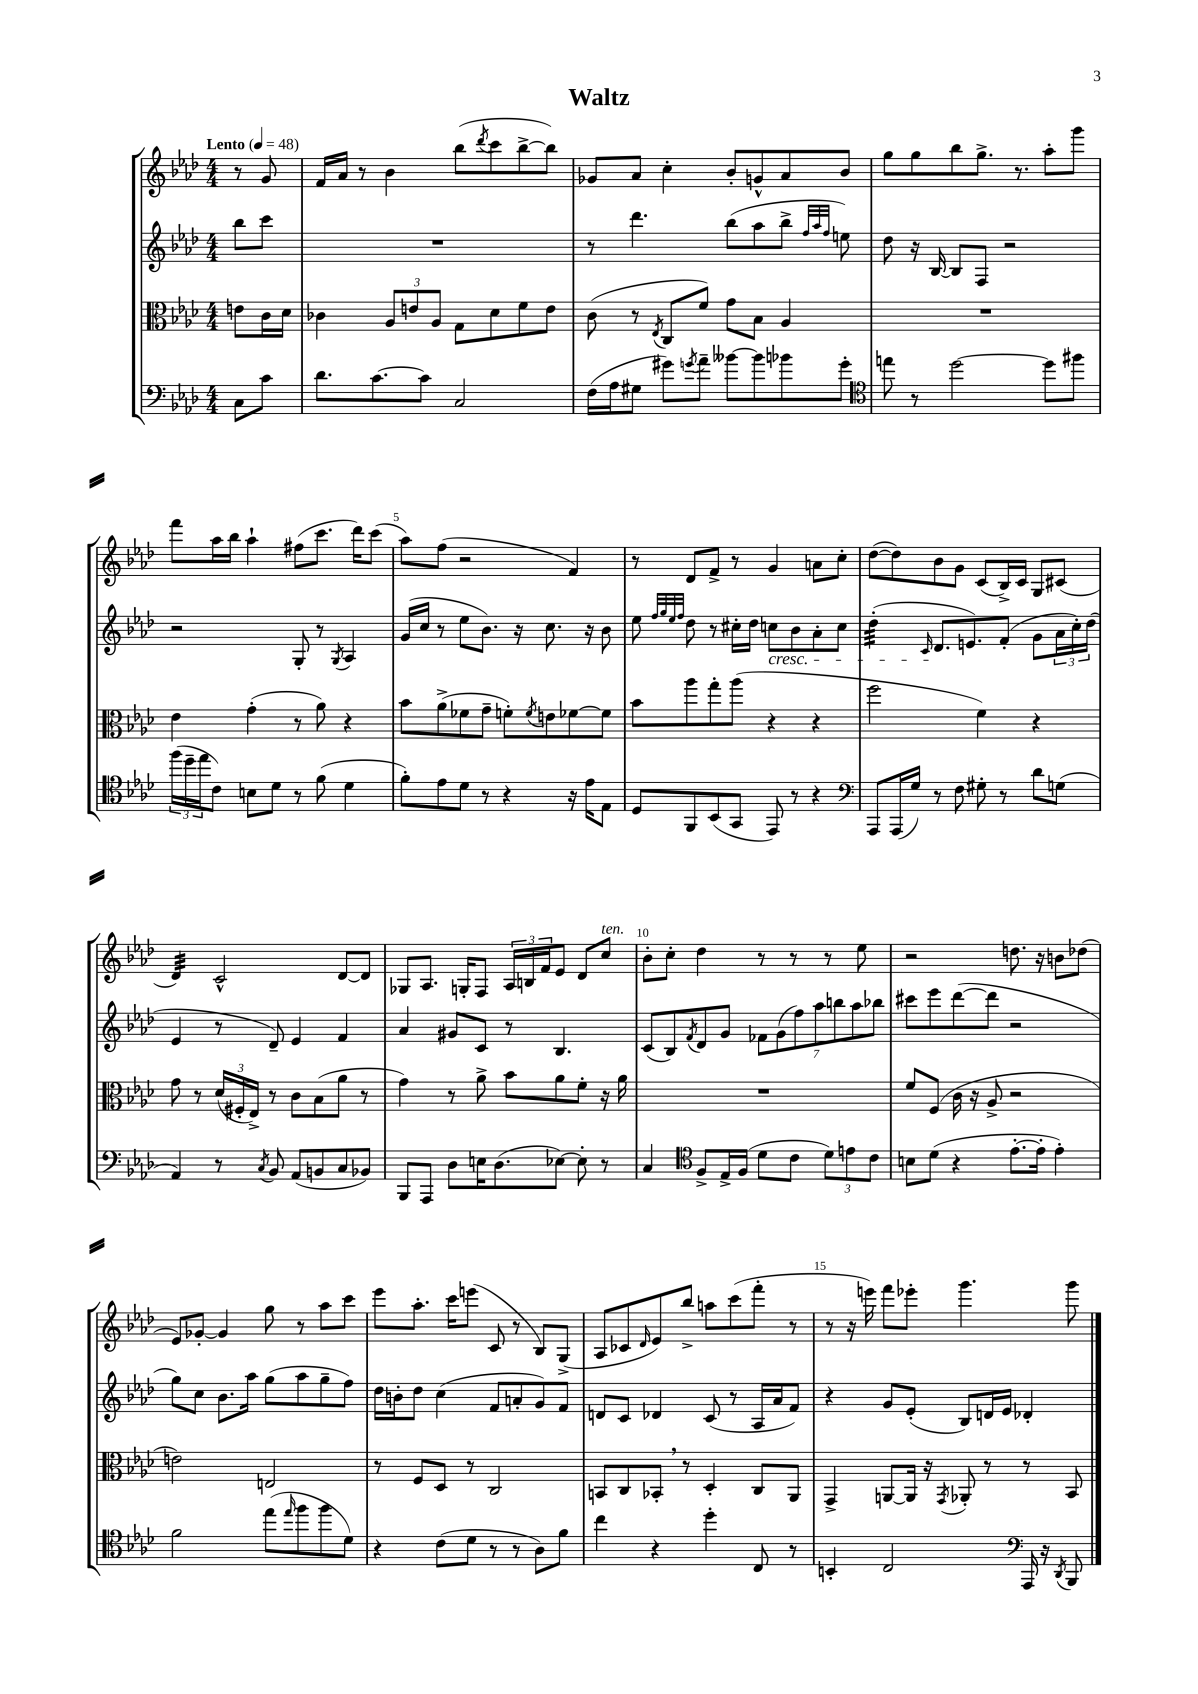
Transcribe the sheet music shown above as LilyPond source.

\header { title = "Waltz" }
<<
\new StaffGroup <<
\new Staff = "s0" {
    \clef treble \key aes \major \numericTimeSignature \time 4/4 \partial 4 \tempo "Lento" 4 = 48
    r8 g'8 |
    f'16 aes'16 r8 bes'4 bes''8( \acciaccatura { des'''8 } c'''8 bes''8~-> bes''8) |
    ges'8 aes'8 c''4-. bes'8-. g'8-^ aes'8 bes'8 |
    g''8 g''8 bes''8 g''8.-> r8. aes''8-. g'''8 |
    f'''8 aes''16 bes''16 aes''4-! fis''8( c'''8. des'''16) c'''8( |
    aes''8) f''8( r2 f'4) |
    r8 des'8 f'8-> r8 g'4 a'8 c''8-. |
    des''8~( des''8) bes'8 g'8 c'8( bes16->) c'16 g8 cis'8( |
    des'4:32) c'2-^ des'8~ des'8 |
    ges8 aes8. g16-. f8 \tuplet 3/2 { aes16 b16 f'16 } ees'8 des'8 c''8^\markup { \italic "ten." } |
    bes'8-. c''8-. des''4 r8 r8 r8 ees''8 |
    r2 d''8. r16 b'8 des''8( |
    ees'8) ges'8~-. ges'4 g''8 r8 aes''8 c'''8 |
    ees'''8 aes''8.-. c'''16 e'''8( c'8 r8 bes8) g8->( |
    aes8 ces'8 \grace { des'16 } ees'8) bes''8-> a''8 c'''8( f'''8-. r8 |
    r8 r16 e'''16) f'''8 ees'''8-. g'''4. g'''8 \bar "|." |
}
\new Staff = "s1" {
    \clef treble \key aes \major \numericTimeSignature \time 4/4 \partial 4
    bes''8 c'''8 |
    R1 |
    r8 des'''4. bes''8( aes''8 bes''8-> \grace { f''32 aes''32 f''32 } e''8) |
    des''8 r16 bes16~ bes8 f8 r2 |
    r2 g8-. r8 \acciaccatura { g8 } aes4 |
    g'16( c''16 r8 ees''8 bes'8.) r16 c''8. r16 bes'8 |
    ees''8 \grace { f''32 g''32 ees''32 f''32 } des''8 r8 cis''16-. des''16 c''8\cresc bes'8 aes'8-. c''8 |
    des''4:32-.( \grace { c'16 } des'8.\! e'8.) f'8-.( g'8 \tuplet 3/2 { aes'16 c''16-.) des''16( } |
    ees'4 r8 des'8--) ees'4 f'4 |
    aes'4 gis'8 c'8 r8 bes4. |
    c'8( bes8) \acciaccatura { f'8 } des'8 g'8 \tuplet 7/4 { fes'8 g'8( f''8) aes''8 b''8 aes''8 bes''8 } |
    cis'''8 ees'''8 des'''8~( des'''8 r2 |
    g''8) c''8 bes'8. aes''16 g''8( aes''8 g''8-- f''8) |
    des''16 b'16-. des''8 c''4( f'8 a'8-. g'8) f'8 |
    d'8 c'8 des'4 c'8( r8 aes16 aes'16 f'8) |
    r4 g'8 ees'8-.( bes8) d'16 ees'16 des'4-. \bar "|." |
}
\new Staff = "s2" {
    \clef alto \key aes \major \numericTimeSignature \time 4/4 \partial 4
    e'8 c'16 des'16 |
    ces'4 \tuplet 3/2 { aes8 e'8 aes8 } g8 des'8 f'8 e'8 |
    c'8( r8 \acciaccatura { ees8 } c8 f'8) g'8 bes8 aes4 |
    R1 |
    ees'4 g'4-.( r8 aes'8) r4 |
    bes'8 aes'8->( fes'8 g'8-- f'8-.) \acciaccatura { f'8 } e'8 fes'8~ fes'8 |
    bes'8 aes''8 g''8-. aes''8( r4 r4 |
    f''2 f'4) r4 |
    g'8 r8 \tuplet 3/2 { des'16( fis16-. ees16->) } r8 c'8 bes8( aes'8 r8 |
    g'4) r8 aes'8-> bes'8 aes'8 f'8-. r16 aes'16 |
    R1 |
    f'8 f8( c'16 r16 aes8-> r2 |
    e'2) e2 |
    r8 f8 des8 r8 c2 |
    b,8 c8 bes,8-. \breathe r8 des4-. c8 aes,8 |
    g,4-> a,8~ a,16 r16 \acciaccatura { g,8 } aes,8-. r8 r8 bes,8 \bar "|." |
}
\new Staff = "s3" {
    \clef bass \key aes \major \numericTimeSignature \time 4/4 \partial 4
    c8 c'8 |
    des'8. c'8.~ c'8 c2 |
    f16( aes16 gis8 gis'8) \acciaccatura { g'8 } aes'8-- beses'8~ beses'8 bes'8 g'8-. |
    \clef tenor e''8 r8 des''2~ des''8 fis''8 |
    \tuplet 3/2 { f''16( des''16-- ees''16 } c'8) b8 des'8 r8 f'8( des'4 |
    f'8-.) ees'8 des'8 r8 r4 r16 ees'16 ees8 |
    des8 f,8 bes,8( g,8 ees,8) r8 r4 |
    \clef bass aes,,8 aes,,16( g16) r8 f8 gis8-. r8 des'8 g8( |
    aes,4) r8 \acciaccatura { c8 } bes,8 aes,8( b,8 c8 bes,8) |
    bes,,8 aes,,8 des8 e16 des8.( ees8~) ees8-. r8 |
    c4 \clef tenor f8-> ees16-> f16( des'8 c'8 \tuplet 3/2 { des'8) e'8 c'8 } |
    b8 des'8( r4 ees'8.~-. ees'16-. ees'4-.) |
    f'2 ees''8( \grace { ees''16 } f''8 f''8 des'8) |
    r4 c'8( des'8 r8 r8 aes8) f'8 |
    c''4 r4 des''4-. c8 r8 |
    b,4-. c2 \clef bass aes,,16 r16 \acciaccatura { des,8 } bes,,8 \bar "|." |
}
>>
>>
\layout { \context { \Score \override BarNumber.break-visibility = ##(#f #t #t) barNumberVisibility = #(every-nth-bar-number-visible 5) } }
